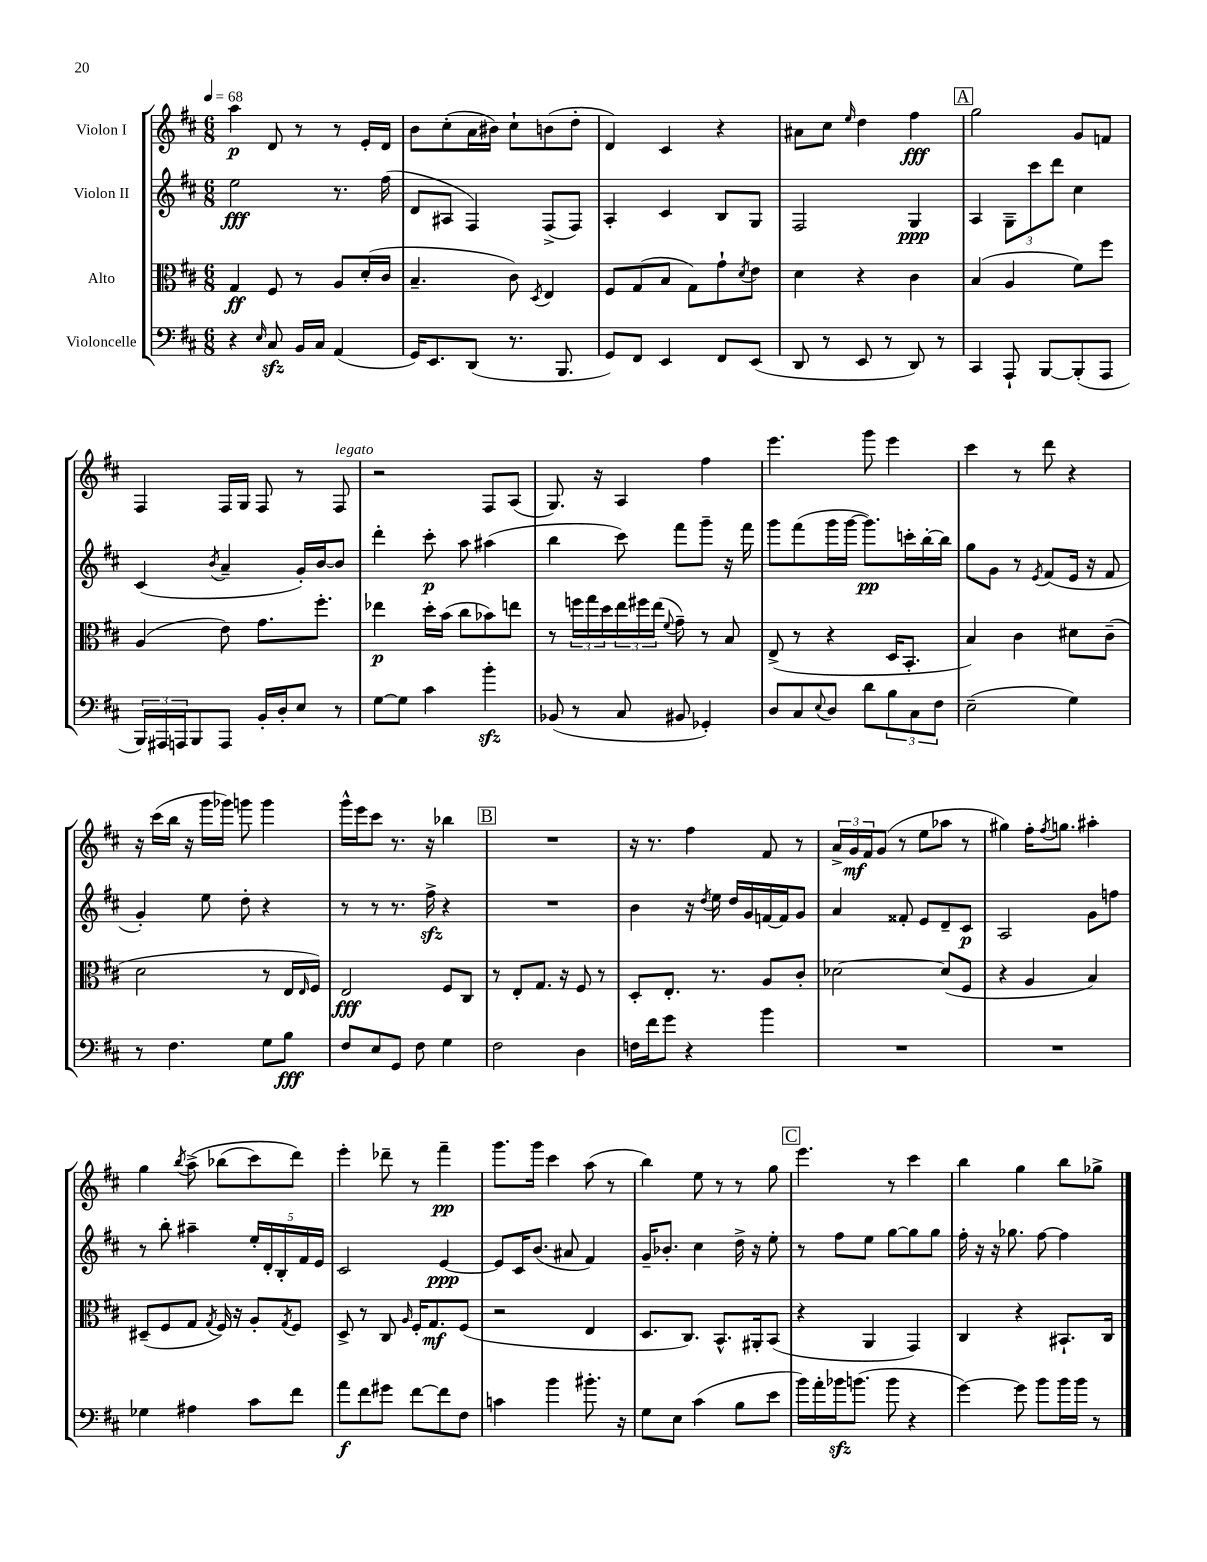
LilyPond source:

<<
\new StaffGroup <<
\new Staff = "s0" \with { instrumentName = "Violon I" } {
    \clef treble \key d \major \numericTimeSignature \time 6/8 \tempo 4 = 68
    a''4\p d'8 r8 r8 e'16-. d'16 |
    b'8 cis''8-.( a'16 bis'16) cis''8-! b'8( d''8-. |
    d'4) cis'4 r4 |
    ais'8 cis''8 \grace { e''16 } d''4 fis''4\fff |
    \mark \markup { \box "A" } g''2 g'8 f'8 |
    fis4 fis16 g16 fis8 r8 fis8^\markup { \italic "legato" } |
    r2 fis8 a8( |
    g8.) r16 a4 fis''4 |
    e'''4. g'''8 e'''4 |
    cis'''4 r8 d'''8 r4 |
    r16 cis'''16( b''16 r16 g'''16 ges'''16) g'''8 g'''4 |
    g'''16-^ e'''16 cis'''8 r8. r16 bes''4 |
    \mark \markup { \box "B" } R2. |
    r16 r8. fis''4 fis'8 r8 |
    \tuplet 3/2 { a'16-> g'16\mf fis'16 } g'8( r8 e''8 aes''8 r8 |
    gis''4) fis''16-. \acciaccatura { fis''8 } g''8. ais''4-. |
    g''4 \acciaccatura { b''8 } a''8->\( bes''8( cis'''8) d'''8\) |
    e'''4-. des'''8-- r8 fis'''4--\pp |
    g'''8. g'''16 cis'''4 a''8( r8 |
    b''4) e''8 r8 r8 g''8 |
    \mark \markup { \box "C" } e'''4. r8 cis'''4 |
    b''4 g''4 b''8 ges''8-> \bar "|." |
}
\new Staff = "s1" \with { instrumentName = "Violon II" } {
    \clef treble \key d \major \numericTimeSignature \time 6/8
    e''2\fff r8. fis''16( |
    d'8 ais8 fis4) fis8->( fis8) |
    a4-. cis'4 b8 g8 |
    fis2 g4\ppp |
    \mark \markup { \box "A" } a4 \tuplet 3/2 { g8-- cis'''8 d'''8 } cis''4 |
    cis'4( \acciaccatura { b'8 } a'4-- g'16-.) b'16~ b'8 |
    d'''4-. cis'''8-.\p a''8 ais''4( |
    b''4 cis'''8) fis'''8 g'''8-- r16 fis'''16 |
    g'''8 fis'''8( g'''16 g'''16~ g'''8.\pp) c'''16-. b''16~-. b''16 |
    g''8 g'8 r8 \acciaccatura { e'8 } fis'8( e'16 r16 fis'8 |
    g'4-.) e''8 d''8-. r4 |
    r8 r8 r8. fis''16->\sfz r4 |
    \mark \markup { \box "B" } R2. |
    b'4 r16 \acciaccatura { d''8 } e''16 d''16 g'16 f'16~ f'16 g'8 |
    a'4 fisis'8-. e'8 d'8-- cis'8\p |
    a2 g'8 f''8 |
    r8 b''8-. ais''4-- \tuplet 5/4 { e''16-. d'16-. b16-. fis'16 e'16 } |
    cis'2 e'4~\ppp |
    e'8 cis'16 b'8.( ais'8 fis'4) |
    g'16-- bes'8.-. cis''4 d''16-> r16 e''8-. |
    \mark \markup { \box "C" } r8 fis''8 e''8 g''8~ g''8 g''8 |
    fis''16-. r16 r16 ges''8. fis''8~ fis''4 \bar "|." |
}
\new Staff = "s2" \with { instrumentName = "Alto" } {
    \clef alto \key d \major \numericTimeSignature \time 6/8
    g4\ff fis8 r8 a8 d'16-.( cis'16 |
    b4.-- cis'8) \acciaccatura { d8 } e4 |
    fis8 g8( b8 g8) g'8-! \acciaccatura { d'8 } e'8 |
    d'4 r4 cis'4 |
    \mark \markup { \box "A" } b4( a4 fis'8) fis''8 |
    a4( e'8) g'8. fis''8.-. |
    ees''4\p d''16-. b'16( cis''8 bes'8) e''8 |
    r8 \tuplet 3/2 { f''16 g''16 d''16 } \tuplet 3/2 { e''16 fis''16 e''16( } \appoggiatura { fis'8 } g'8--) r8 b8 |
    e8->( r8 r4 d16 b,8.-. |
    b4) cis'4 dis'8 cis'8--( |
    d'2 r8 e16 \grace { e16 } fis16) |
    e2\fff fis8 cis8 |
    \mark \markup { \box "B" } r8 e8-. g8. r16 fis8 r8 |
    d8-. e8.-. r8. a8 cis'8-. |
    des'2~ des'8( fis8 |
    r4 a4 b4) |
    dis8--( fis8 g8 \acciaccatura { g8 } fis16) r16 a8-. \acciaccatura { g8 } fis8 |
    d8-> r8 cis8 \grace { a16 } fis16-. g8.\mf fis8( |
    r2 e4 |
    d8. cis8.) b,8.-^ ais,16-. b,8( |
    \mark \markup { \box "C" } r4 a,4 g,4) |
    cis4 r4 bis,8.-! cis16 \bar "|." |
}
\new Staff = "s3" \with { instrumentName = "Violoncelle" } {
    \clef bass \key d \major \numericTimeSignature \time 6/8
    r4 \grace { e16 } cis8\sfz b,16 cis16 a,4( |
    g,16) e,8. d,8( r8. b,,8. |
    g,8) fis,8 e,4 fis,8 e,8( |
    d,8 r8 e,8 r8 d,8) r8 |
    \mark \markup { \box "A" } cis,4 a,,8-! b,,8~ b,,8-.( a,,8 |
    \tuplet 3/2 { b,,16) ais,,16 a,,16 } b,,8 a,,8 b,16-. d16-. e8 r8 |
    g8~ g8 cis'4 b'4-.\sfz |
    bes,8( r8 cis8 bis,8 ges,4-.) |
    d8 cis8 \appoggiatura { e8 } d8 d'8 \tuplet 3/2 { b8 cis8 fis8 } |
    e2--( g4) |
    r8 fis4. g8 b8\fff |
    fis8 e8 g,8 fis8 g4 |
    \mark \markup { \box "B" } fis2 d4 |
    f16 fis'16 g'8 r4 b'4 |
    R2. |
    R2. |
    ges4 ais4 cis'8 fis'8 |
    a'8\f fis'8 gis'8 fis'8~ fis'8 fis8 |
    c'4 b'4 bis'8.-. r16 |
    g8 e8 cis'4( b8 e'8 |
    \mark \markup { \box "C" } b'16) a'16-. bes'16\sfz b'8.( b'8 r4 |
    g'4~) g'8 b'8 b'16 b'16 r8 \bar "|." |
}
>>
>>
\layout { \context { \Score \remove "Bar_number_engraver" } }
